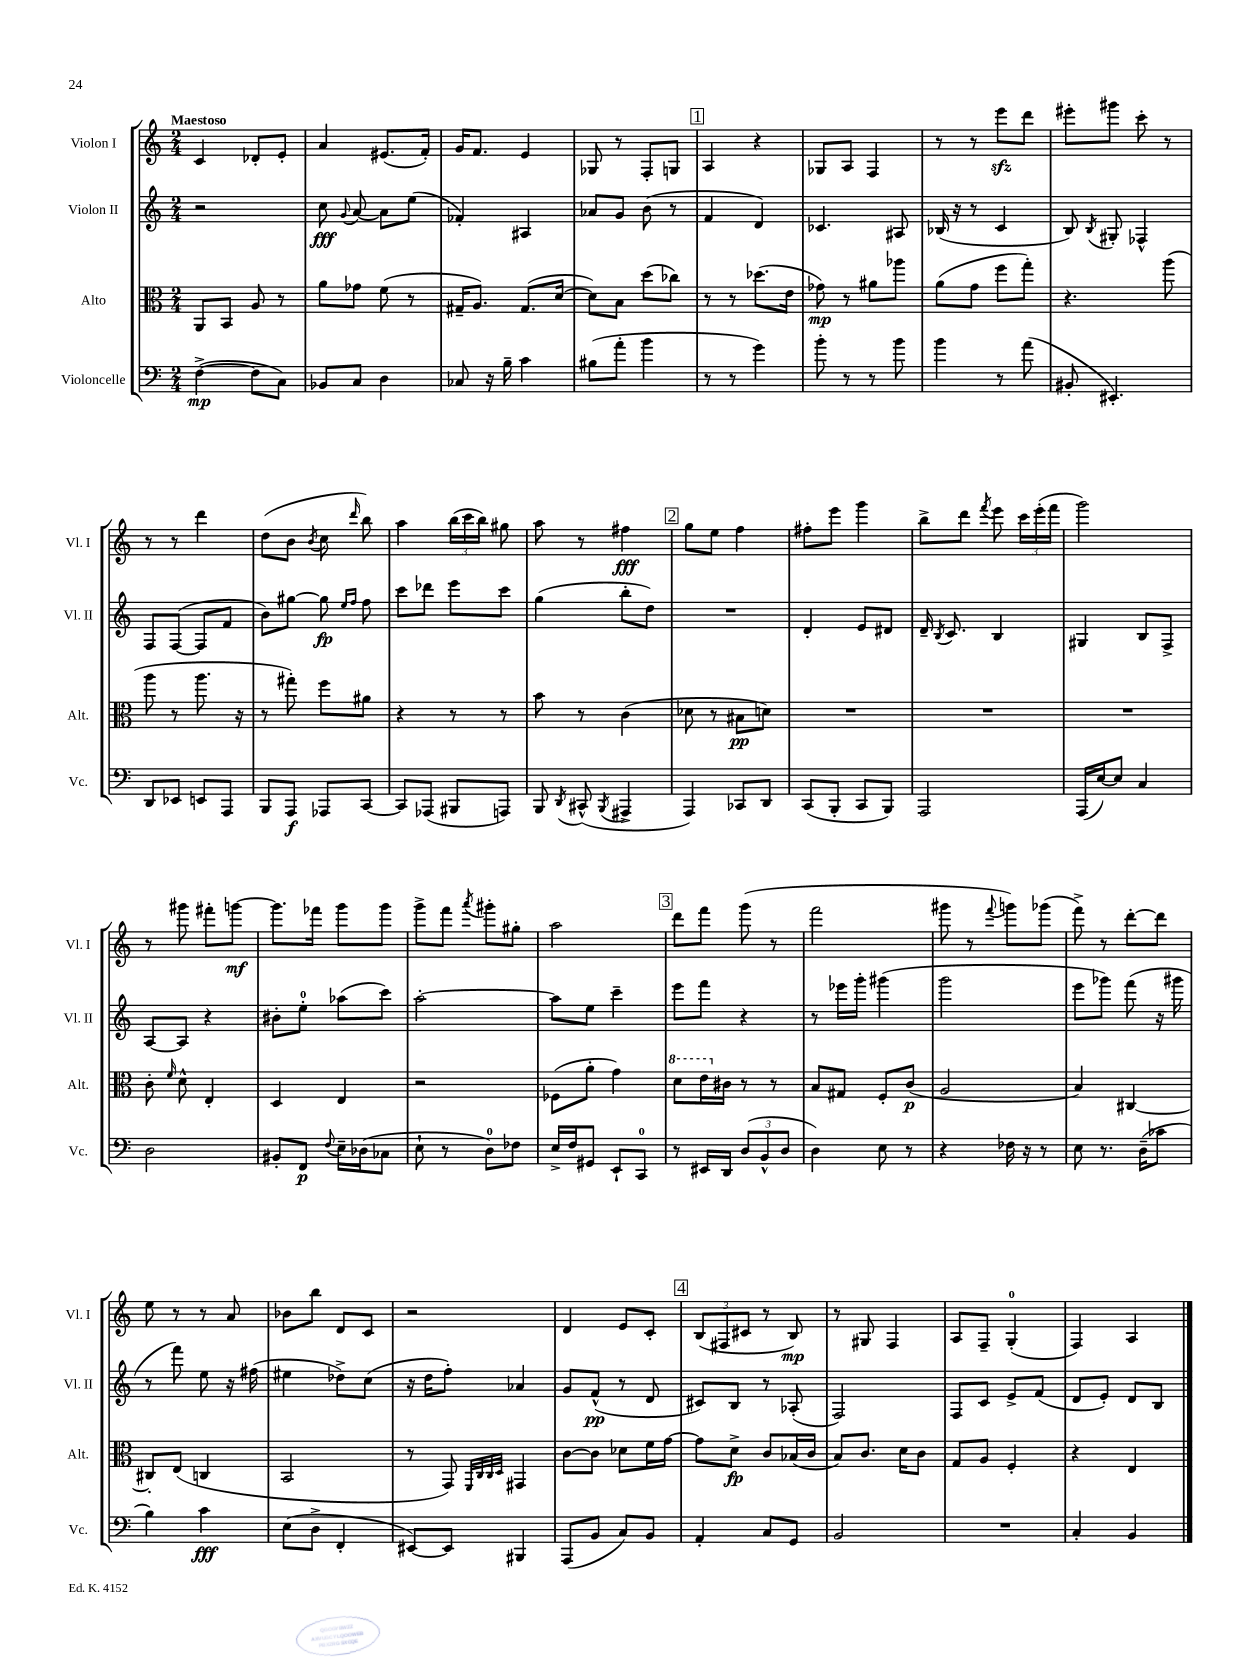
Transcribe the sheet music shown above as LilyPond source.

<<
\new StaffGroup <<
\new Staff = "s0" \with { instrumentName = "Violon I" shortInstrumentName = "Vl. I" } {
    \clef treble \key c \major \numericTimeSignature \time 2/4 \tempo "Maestoso"
    \autoBeamOff c'4 des'8[-. e'8]-. |
    a'4 eis'8.[( f'16]-.) |
    g'16[ f'8.] e'4 |
    ges8 r8 f8[-. g8] |
    \mark \markup { \box "1" } a4 r4 |
    ges8[ a8] f4 |
    r8 r8 e'''8[\sfz d'''8] |
    eis'''8[-. gis'''8] c'''8-. r8 |
    r8 r8 d'''4 |
    d''8[( b'8] \acciaccatura { b'8 } c''8 \grace { d'''16 } b''8) |
    a''4 \tuplet 3/2 { b''16[( c'''16 b''16]) } gis''8 |
    a''8 r8 fis''4\fff |
    \mark \markup { \box "2" } g''8[ e''8] f''4 |
    fis''8[-. e'''8] g'''4 |
    b''8[-> d'''8] \acciaccatura { f'''8 } e'''8 \tuplet 3/2 { c'''16[ e'''16-.( f'''16] } |
    g'''2) |
    r8 gis'''8 fis'''8[-. g'''8]~\mf |
    g'''8.[ fes'''16] g'''8[ g'''8] |
    g'''8[-> f'''8] \acciaccatura { a'''8 } gis'''8[-. gis''8]-. |
    a''2 |
    \mark \markup { \box "3" } d'''8[ f'''8] g'''8( r8 |
    f'''2 |
    gis'''8 r8 \appoggiatura { f'''8 } g'''8[) ges'''8]( |
    f'''8->) r8 d'''8[~-. d'''8] |
    e''8 r8 r8 a'8 |
    bes'8[ b''8] d'8[ c'8] |
    r2 |
    d'4 e'8[ c'8]-. |
    \mark \markup { \box "4" } \tuplet 3/2 { b8[( fis8 cis'8] } r8 b8\mp) |
    r8 gis8 f4 |
    a8[ f8]-- g4-0-.( |
    f4) a4 \bar "|." |
}
\new Staff = "s1" \with { instrumentName = "Violon II" shortInstrumentName = "Vl. II" } {
    \clef treble \key c \major \numericTimeSignature \time 2/4
    \autoBeamOff r2 |
    c''8\fff \appoggiatura { g'8 } a'8~ a'8[ e''8]( |
    fes'4-.) ais4 |
    aes'8[ g'8] b'8( r8 |
    \mark \markup { \box "1" } f'4 d'4) |
    ces'4. ais8 |
    bes16( r16 r8 c'4 |
    b8) \acciaccatura { b8 } gis8-. fes4-^ |
    f8[ f8]~( f8[ f'8] |
    b'8[) gis''8]~ gis''8\fp \grace { e''16[ f''16] } f''8 |
    c'''8[ des'''8] e'''8[ c'''8] |
    g''4( b''8[-. d''8]) |
    \mark \markup { \box "2" } R2 |
    d'4-. e'8[ dis'8] |
    d'16-- \acciaccatura { b8 } c'8. b4 |
    gis4 b8[ f8]-> |
    a8[~ a8] r4 |
    bis'8[-. e''8]-0-. aes''8[( c'''8]) |
    a''2~-. |
    a''8[ e''8] c'''4-- |
    \mark \markup { \box "3" } e'''8[ f'''8] r4 |
    r8 ees'''16[ g'''16]-. gis'''4( |
    g'''2 |
    e'''8[ ges'''8]) f'''8( r16 gis'''16 |
    r8 f'''8) e''8 r16 fis''16( |
    eis''4 des''8[->) c''8]( |
    r16 d''16[ f''8]-.) aes'4 |
    g'8[ f'8]-^\pp( r8 d'8 |
    \mark \markup { \box "4" } cis'8[) b8] r8 aes8-.( |
    f2) |
    f8[ c'8] e'8[-> f'8]( |
    d'8[ e'8]-.) d'8[ b8] \bar "|." |
}
\new Staff = "s2" \with { instrumentName = "Alto" shortInstrumentName = "Alt." } {
    \clef alto \key c \major \numericTimeSignature \time 2/4
    \autoBeamOff a,8[ b,8] a8 r8 |
    a'8[ ges'8] f'8( r8 |
    gis16[-- a8.]) gis8.[( d'16]~ |
    d'8[) b8] d''8[( ces''8]) |
    \mark \markup { \box "1" } r8 r8 des''8.[( e'16] |
    ges'8\mp) r8 ais'8[ aes''8] |
    a'8[( g'8] f''8[ g''8]-.) |
    r4. a''8( |
    a''8 r8 a''8. r16 |
    r8 gis''8-.) f''8[ ais'8] |
    r4 r8 r8 |
    b'8 r8 c'4( |
    \mark \markup { \box "2" } des'8 r8 bis8[\pp d'8]) |
    R2 |
    R2 |
    R2 |
    c'8-. \grace { f'16 } d'8-^ e4-. |
    d4 e4 |
    r2 |
    fes8[( a'8]-. g'4) |
    \mark \markup { \box "3" } \ottava #1 d''8[ e''16 \ottava #0 cis'16] r8 r8 |
    b8[ gis8] f8[-. c'8]\p( |
    a2 |
    b4) cis4~ |
    cis8[-. e8]( c4 |
    b,2 |
    r8 g,8) \grace { f,32[ c32 c32 d32] } gis,4 |
    c'8[~ c'8] des'8[ f'16 g'16]~ |
    \mark \markup { \box "4" } g'8[ d'8]->\fp c'8[ bes16( c'16] |
    b8[) c'8.] d'16[ c'8] |
    g8[ a8] f4-. |
    r4 e4 \bar "|." |
}
\new Staff = "s3" \with { instrumentName = "Violoncelle" shortInstrumentName = "Vc." } {
    \clef bass \key c \major \numericTimeSignature \time 2/4
    \autoBeamOff f4~->\mp( f8[ c8]) |
    bes,8[ c8] d4 |
    ces8 r16 b16-- c'4 |
    bis8[( a'8]-. b'4 |
    \mark \markup { \box "1" } r8 r8 g'4) |
    b'8-. r8 r8 b'8 |
    b'4 r8 a'8( |
    bis,8-. eis,4.-.) |
    d,8[ ees,8] e,8[ a,,8] |
    b,,8[ a,,8]\f aes,,8[ c,8]~ |
    c,8[ aes,,8]( bis,,8[ a,,8]) |
    b,,8 \acciaccatura { d,8 } cis,8-^( \acciaccatura { b,,8 } ais,,4-> |
    \mark \markup { \box "2" } a,,4) ces,8[ d,8] |
    c,8[( b,,8]-. c,8[ b,,8]) |
    a,,2 |
    a,,16[( e16~) e8] c4 |
    d2 |
    bis,8[-. f,8]\p \appoggiatura { f8 } e16[-- des16( ces8] |
    e8-! r8 d8[-0) fes8] |
    e16[-> f16 gis,8] e,8[-! c,8]-0 |
    \mark \markup { \box "3" } r8 eis,16[ d,16] \tuplet 3/2 { d8[( b,8-^ d8] } |
    d4) e8 r8 |
    r4 fes16 r16 r8 |
    e8 r8. d16[--( ces'8] |
    b4) c'4\fff |
    e8[( d8]-> f,4-. |
    eis,8[~) eis,8] bis,,4 |
    a,,8[( b,8] c8[) b,8] |
    \mark \markup { \box "4" } a,4-. c8[ g,8] |
    b,2 |
    R2 |
    c4-. b,4 \bar "|." |
}
>>
>>
\layout { \context { \Score \remove "Bar_number_engraver" } }
